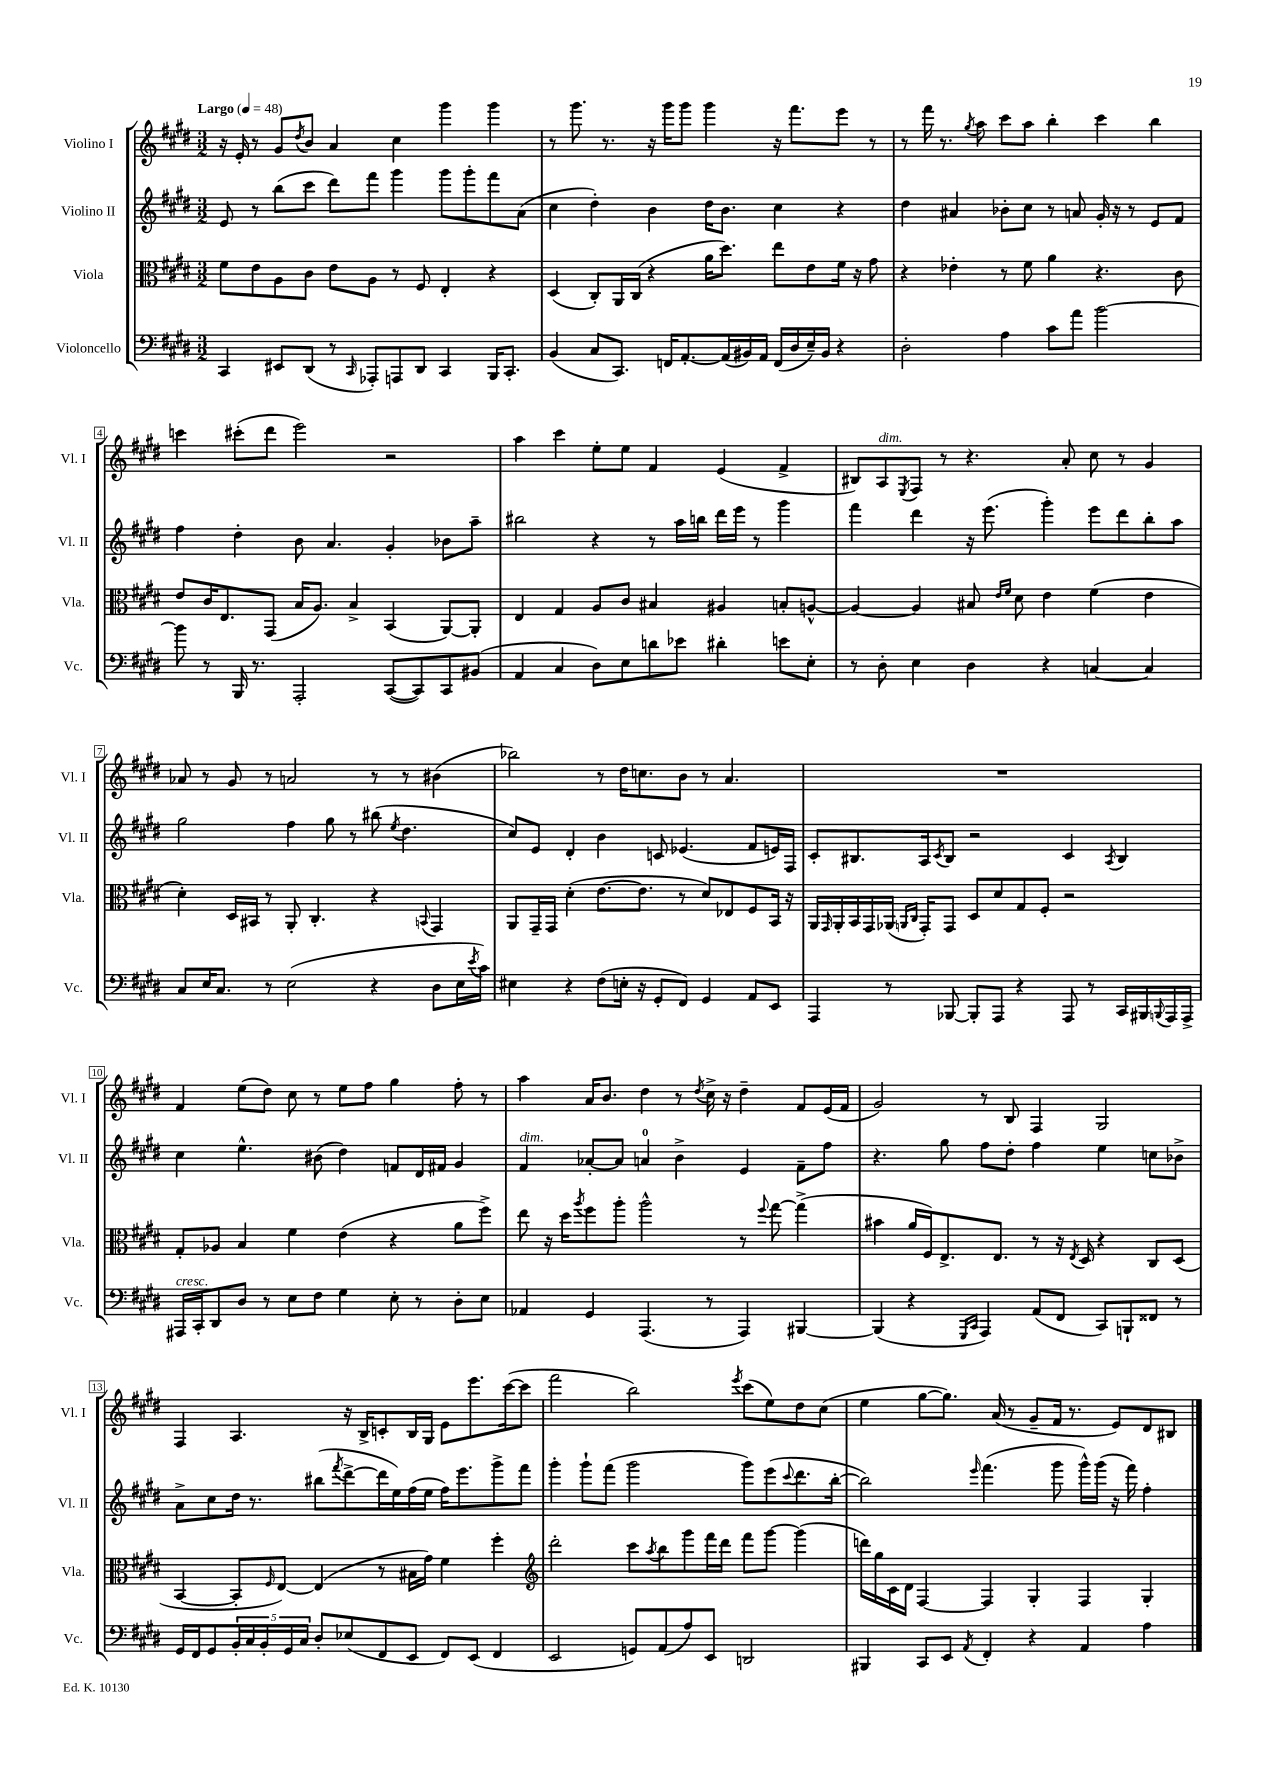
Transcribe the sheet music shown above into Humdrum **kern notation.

**kern	**kern	**kern	**kern
*part4	*part3	*part2	*part1
*staff4	*staff3	*staff2	*staff1
*I"Violoncello	*I"Viola	*I"Violino II	*I"Violino I
*I'Vc.	*I'Vla.	*I'Vl. II	*I'Vl. I
*clefF4	*clefC3	*clefG2	*clefG2
*k[f#c#g#d#]	*k[f#c#g#d#]	*k[f#c#g#d#]	*k[f#c#g#d#]
*M3/2	*M3/2	*M3/2	*M3/2
*MM48	*MM48	*MM48	*MM48
=1	=1	=1	=1
!	!	!	!LO:TX:a:B:t=Largo
4CC#/	8f#\L	8e/	16r
.	.	.	16e'/
.	8e\	8r	8r
8EE#X/L	8A\	(8bb\L	8g#/L
.	.	.	8qdd#/
(8DD#/J	8c#\J	8ccc#\J	8b/J
8r	8e\L	8ddd#\L)	4a/
16qqCC#/	.	.	.
8AAA-X'/L)	8A\J	8fff#\J	.
8AAAn/	8r	4ggg#\	4cc#\
8DD#/J	8F#/	.	.
4CC#/	4E'/	8ggg#\L	4ggg#\
.	.	8ggg#'\	.
16BBB/KL	4r	8fff#\	4ggg#\
8.CC#'/J	.	.	.
.	.	(8a\J	.
=2	=2	=2	=2
(4BB/	(4D#/	4cc#\	8r
.	.	.	8.ggg#\
8C#/L	8C#'/L)	4dd#'\)	.
.	.	.	8.r
8.CC#/J)	16AA/L	.	.
.	(16C#/JJ	.	.
.	4r	4b\	16r
16FFn/KL	.	.	16ggg#\KL
[8.AA'/	.	.	8ggg#\J
.	16a\KL	16dd#\KL	4ggg#\
(16AA/L]	8.dd#\J)	8.b\J	.
16BB#X/)	.	.	.
16AA/JJ	.	.	.
(16FF/LL	8ee\L	4cc#\	16r
16D#/	.	.	8.fff#\L
16E~/)	8e\	.	.
16BB#/JJ	.	.	.
4r	16f#\Jk	4r	8eee\J
.	16r	.	.
.	8g#\	.	8r
=3	=3	=3	=3
2D#'\	4r	4dd#\	8r
.	.	.	16fff#\
.	.	.	8.r
.	4e-X'\	4a#X/	.
.	.	.	8qgg#/
.	.	.	8aa\
4A\	8r	8b-X'\L	8ccc#\L
.	8f#\	8cc#\J	8aa\J
8c#\L	4a\	8r	4bb'\
8a\J	.	8an/	.
[2b\	4.r	16g#'/	4ccc#\
.	.	16r	.
.	.	8r	.
.	.	8e/L	4bb\
.	8c#\	8f#/J	.
!!LO:LB:g=z
=4	=4	=4	=4
8b\]	8e/L	4ff#\	4cccn\
8r	16c#/K	.	.
.	8.E/	.	.
16BBB/	.	4dd#'\	(8ccc#X'\L
8.r	.	.	.
.	(8GG#/J	.	8ddd#\J
2AAA'/	16B/KL	8b\	2eee\)
.	8.A/J)	.	.
.	.	4.a/	.
.	4B^/	.	.
([8CC#/L	(4BB/	4g#'/	2r
8CC#/])	.	.	.
8CC#/	[8AA/L)	8b-X\L	.
(8BB#X/J	8AA'/J]	8aa~\J	.
=5	=5	=5	=5
4AA/	4E/	2bb#X\	4aa\
4C#/	4G#/	.	4ccc#\
8D#\L)	8A/L	4r	8ee'\L
8E\	8c#/J	.	8ee\J
8dn\	4B#X/	8r	4f#/
8e-X\J	.	16aa\LL	.
.	.	16bbn\JJ	.
4d#X'\	4A#X/	16ddd#\LL	(4e/
.	.	16eee\JJ	.
.	.	8r	.
8en\L	8Bn'/L	4ggg#\	4f#^/
8E'\J	[8An^^/J	.	.
=6	=6	=6	=6
8r	4A/_	4fff#\	8B#X/L)
!	!	!	!LO:TX:a:i:t=dim.
8D#'\	.	.	8A/
.	.	.	8qE/
4E\	4A/]	4ddd#\	8F#/J
.	.	.	8r
4D#\	8B#X/	16r	4.r
.	.	(8.eee\	.
.	16qqe/LL	.	.
.	16qqf#/JJ	.	.
.	8d#\	.	.
4r	4e\	4ggg#'\)	.
.	.	.	8a'/
[4Cn/	(4f#\	8eee\L	8cc#\
.	.	8ddd#\	8r
4C/]	4e\	8bb'\	4g#/
.	.	8aa\J	.
!!LO:LB:g=z
=7	=7	=7	=7
8C#/L	4d#'\)	2gg#\	8a-X/
16E/K	.	.	8r
8.C#/J	.	.	.
.	16D#/LL	.	8g#/
.	16BB#X/JJ	.	.
8r	8r	.	8r
(2E\	8AA'/	4ff#\	2an/
.	4.C#'/	.	.
.	.	8gg#\	.
.	.	8r	.
4r	4r	(8bb#X\	8r
.	.	8qee/	.
.	.	4.dd#\	8r
.	8qqBBn/	.	.
8D#\L	4GG#/	.	(4b#X\
16E\L	.	.	.
8qe/	.	.	.
16c#\JJ)	.	.	.
=8	=8	=8	=8
4E#X\	8AA/L	8cc#/L)	2bb-X\)
.	16GG#~/L	8e/J	.
.	16GG#/JJ	.	.
4r	(4d#'\	4d#'/	.
(8F#\L	[8.e\L	4b\	8r
16En'\Jk	.	.	16dd#\KL
16r	8.e\J]	.	8.ccn\
8GG#'/L	.	8cn/	.
8FF#/J)	8r	(4.e-X/	8b\J
4GG#/	8d#/L)	.	8r
.	8E-X/	.	4.a/
8AA/L	8F#/	8f#/L	.
8EE/J	16BB/Jk	16en/L)	.
.	16r	16F#/JJ	.
=9	=9	=9	=9
4AAA/	16AA/LL	8c#'/L	1.r
.	16qqGG#/	.	.
.	16AA'/	.	.
.	16BB/	8.B#X/	.
.	16GG#/	.	.
8r	(16AA-X/JJ	.	.
.	16qqAAn/LL	.	.
.	16qqC#/JJ	.	.
.	16GG#'/KL)	16A/k	.
.	.	8qc#/	.
[8BBB-X/	8GG#/J	8B#/J	.
8BBB-'/L]	8D#/L	2r	.
8AAA/J	8d#/	.	.
4r	8G#/	.	.
.	8F#'/J	.	.
8AAA/	2r	4c#/	.
8r	.	.	.
.	.	8qA/	.
16CC#/LL	.	4B#/	.
16BBB#X/	.	.	.
8qqBBBn/	.	.	.
16AAA/	.	.	.
16AAA^/JJ	.	.	.
!!LO:LB:g=z
=10	=10	=10	=10
!LO:TX:a:i:t=cresc.	!	!	!
16AAA#X/LL	8G#'/L	4cc#\	4f#/
16CC#'/J	.	.	.
8DD#/	8A-X/J	.	.
8D#/J	4B/	4.ee^^\	(8ee\L
8r	.	.	8dd#\J)
8E\L	4f#\	.	8cc#\
8F#\J	.	(8b#X\	8r
4G#\	(4e\	4dd#\)	8ee\L
.	.	.	8ff#\J
8E'\	4r	8fn/L	4gg#\
8r	.	16d#/L	.
.	.	16f#X/JJ	.
8D#'\L	8a\L	4g#/	8ff#'\
8E\J	8ff#^\J)	.	8r
=11	=11	=11	=11
!	!	!LO:TX:a:i:t=dim.	!
4AA-X/	8ee\	4f#/	4aa\
.	16r	.	.
.	16dd#\KL	.	.
.	8qaa/	.	.
4GG#/	8ff#\	[8a-X'/L	16a/KL
.	.	.	8.b/J
.	8aa'\J	8a-/J]	.
(4.AAA/	2aa^^\	4an/	4dd#\
.	.	4b^\	8r
.	.	.	8qdd#/
8r	.	.	16cc#^\
.	.	.	16r
4AAA/)	8r	4e/	4dd#~\
.	8qqff#/	.	.
.	[8gg#\	.	.
[4BBB#X/	(4gg#^\]	8f#~\L	8f#/L
.	.	8ff#\J	(16e/L
.	.	.	16f#/JJ
=12	=12	=12	=12
(4BBB#/]	4b#X\	4.r	2g#/)
4r	16a/LL	.	.
.	16F#/J)	.	.
.	8.E^/	8gg#\	.
16qqGGG#/LL	.	.	.
16qqCC#/JJ	.	.	.
4AAA/)	.	8ff#\L	8r
.	8.E/J	.	.
.	.	8dd#'\J	8B/
(8AA/L	8r	4ff#\	4F#/
8FF#/J	16r	.	.
.	8qE/	.	.
.	16D#/	.	.
8CC#/L)	4r	4ee\	2G#/
8BBBn`/	.	.	.
8FF##X/J	8C#/L	8ccn\L	.
8r	(8D#/J	8b-X^\J	.
!!LO:LB:g=z
=13	=13	=13	=13
16GG#/LL	[4BB/	8a^\L	4F#/
16FF#/J	.	.	.
8GG#/	.	8cc#\	.
20BB'/L	8BB'/L]	16dd#\Jk	4.A/
20C#/	.	.	.
.	.	8.r	.
20BB'/	.	.	.
.	16qqF#/	.	.
.	[8E/J)	.	.
20GG#/	.	.	.
20C#/JJ	.	.	.
8D#'/L	(4E/]	(8bb#X\L	.
.	.	8qfff#/	.
(8E-X/	.	[8ddd#^\	16r
.	.	.	16B^/KL
8FF#/	8r	16ddd#\L]	8cn'/
.	.	16ee\)	.
8EE/J	16B#X\LL	(16ff#\	16B/L
.	16g#\JJ)	16ee\JJ	16G#/JJ
8FF#/L)	4f#\	16ff#\KL)	8e\L
.	.	8.eee\	.
(8EE/J	.	.	8.eee\
4FF#/	4ff#'\	8ggg#^\	.
.	.	.	([16ccc#\k
.	.	8fff#\J	8ccc#\J]
=14	=14	=14	=14
*	*clefG2	*	*
2EE/	2ddd#'\	4ggg#'\	2fff#\
.	.	8ggg#`\L	.
.	.	(8fff#\J	.
8GGn/L)	8ccc#\L	2ggg#\	2bb\)
.	8qaa/	.	.
(8AA/	8bb\	.	.
8A/)	8ggg#\	.	.
8EE/J	16fff#\L	.	.
.	16ddd#\JJ	.	.
.	.	.	8qeee/
2DDn/	8fff#\L	8ggg#\L)	(8ccc#\L
.	[8ggg#\J	(8eee\	8ee\)
.	.	8qqccc#/	.
.	(4ggg#\]	8.ddd#\	8dd#\
.	.	.	(8cc#\J
.	.	[16bb'\Jk	.
=15	=15	=15	=15
4BBB#X/	16dddn\LL)	2bb\])	4ee\
.	16gg#\	.	.
.	16c#\	.	.
.	16d#\JJ	.	.
8CC#/L	[4F#/	.	[8gg#\L
8EE/J	.	.	8.gg#\J])
8qAA/	.	16qqeee/	.
4FF#'/	4F#/]	(4.fff#\	.
.	.	.	(16a/
.	.	.	8r
4r	4G#'/	.	8g#~/L
.	.	8ggg#\	16f#/Jk
.	.	.	8.r
4AA/	4F#/	16ggg#^^\LL)	.
.	.	(16ggg#\JJ	.
.	.	16r	8e/L)
.	.	16fff#\)	.
4A\	4G#'/	4ff#'\	8d#/
.	.	.	8B#X/J
==	==	==	==
*-	*-	*-	*-
